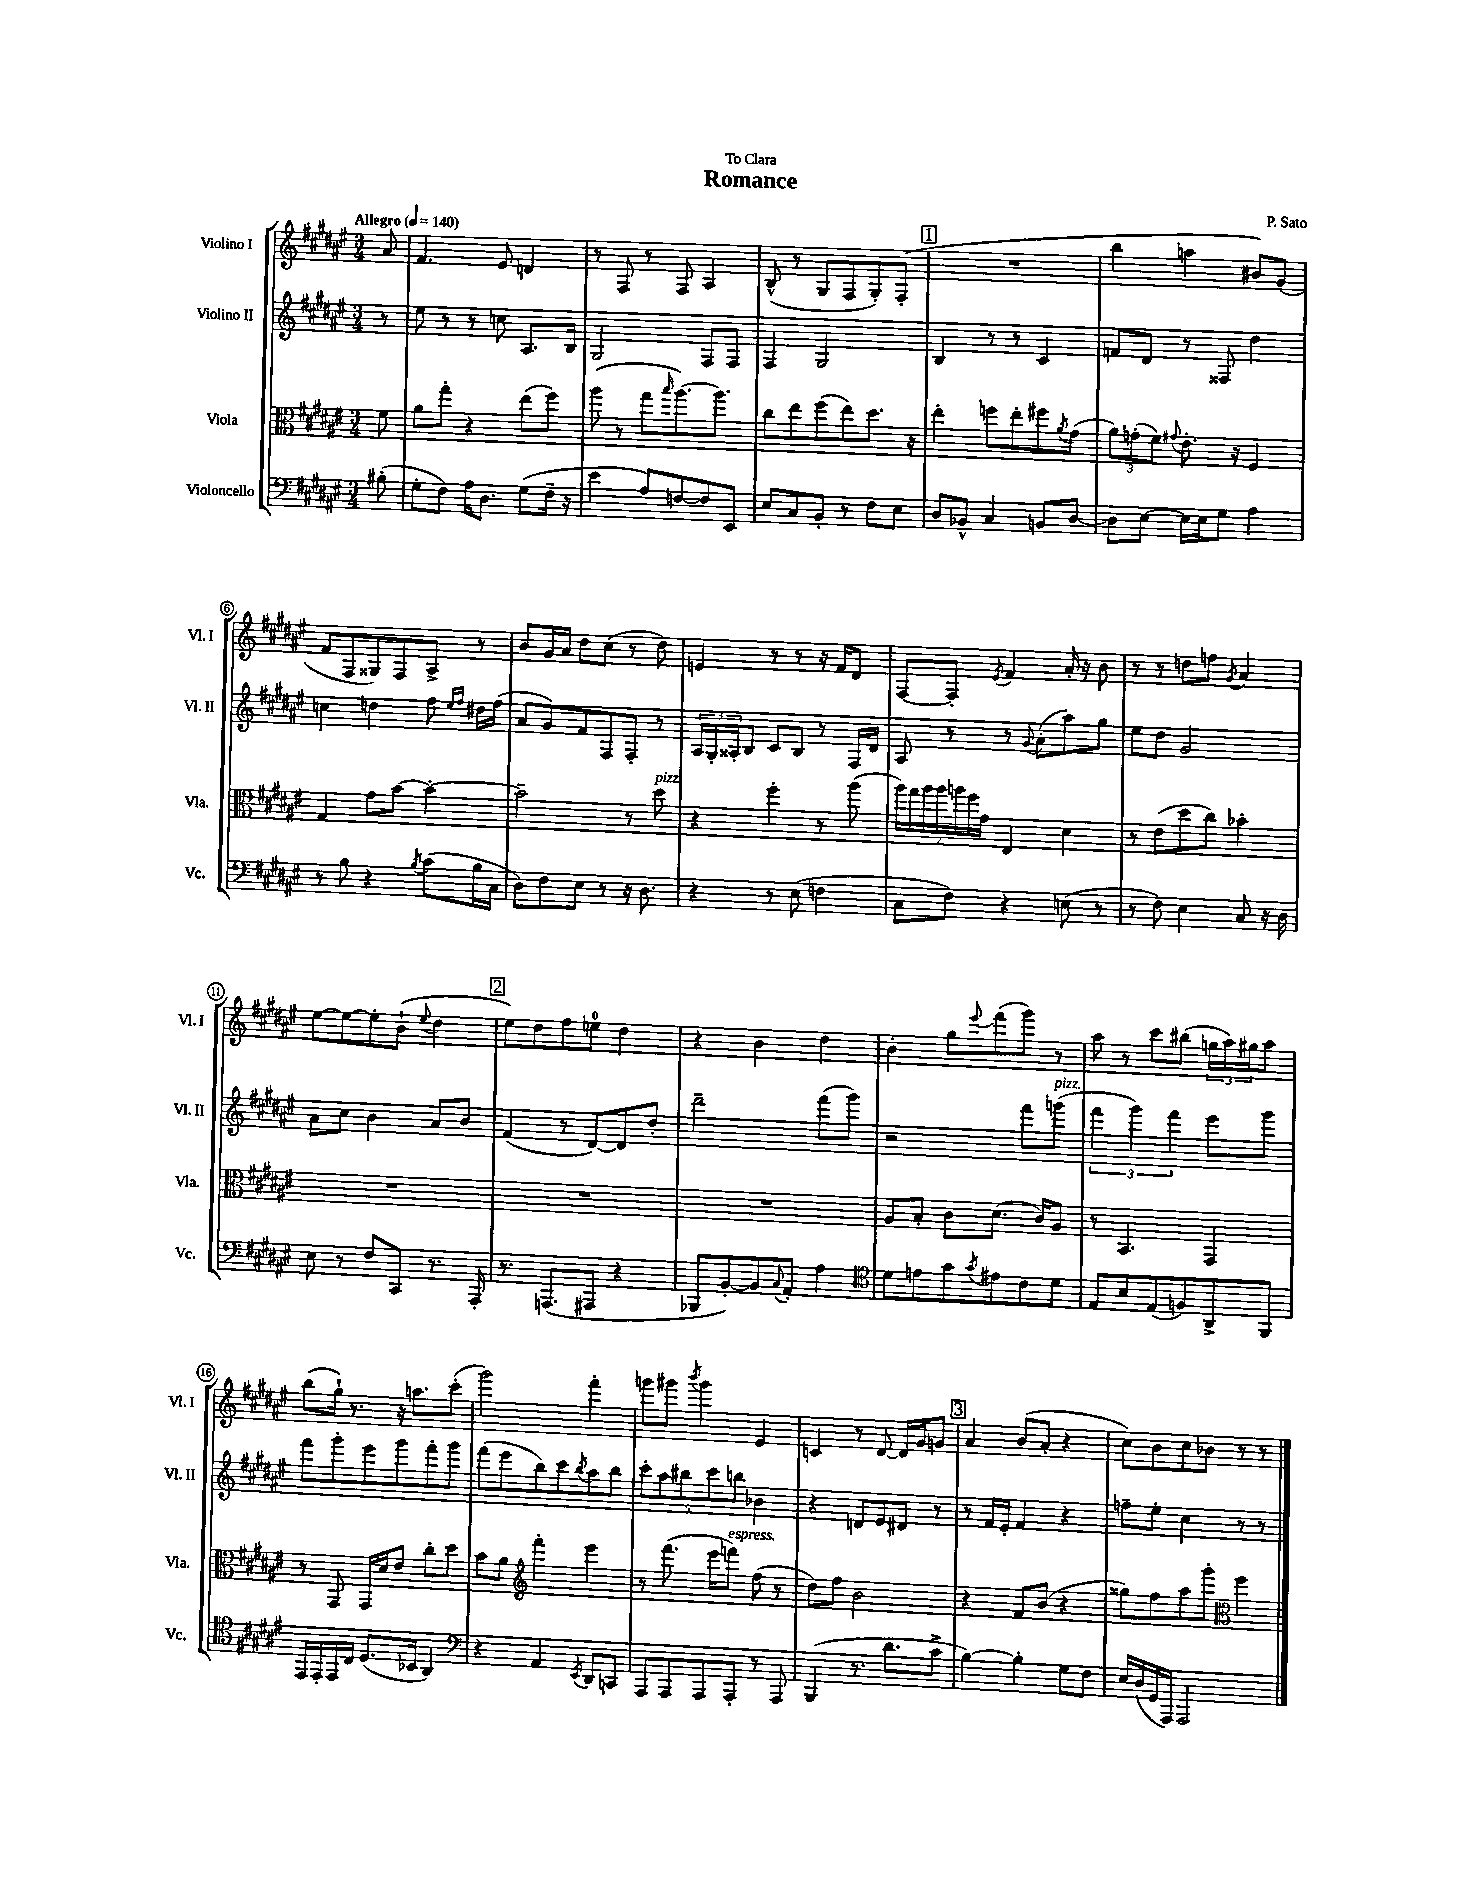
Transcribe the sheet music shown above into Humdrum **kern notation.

**kern	**kern	**kern	**kern
*staff4	*staff3	*staff2	*staff1
*clefF4	*clefC3	*clefG2	*clefG2
*k[f#c#g#d#a#e#]	*k[f#c#g#d#a#e#]	*k[f#c#g#d#a#e#]	*k[f#c#g#d#a#e#]
*M3/4	*M3/4	*M3/4	*M3/4
*MM140	*MM140	*MM140	*MM140
(8B#'	8f#	8r	8a#
=	=	=	=
8G#'	8a#	8ee#	4.f#
8F#)	8gg#'	8r	.
16A#	4r	8r	.
8.D#	.	.	.
.	.	8cc	8e#
(8G#	(8ee#	8.A#	4d
16F#~	8ff#)	.	.
16r	.	16B	.
=	=	=	=
4e#	(8aa#	2G#	8r
.	8r	.	8F#
8A#)	8gg#	.	8r
.	16qqbb	.	.
[8F	[8.aa#)	.	8F#
8F]	.	8F#	4A#
.	8.aa#]	.	.
8EE#	.	8F#	.
=	=	=	=
8E#	8cc#	4F#	(8B^^
8C#	8ee#	.	8r
8BB'	(8ff#	2G#	8G#
8r	8ee#)	.	8F#
8F#	8.dd#	.	8G#')
8E#	.	.	(8F#'
.	16r	.	.
=	=	=	=
8D#	4ee#'	4B	2.r
8BB-^^	.	.	.
4C#	8ff	8r	.
.	8ee#'	8r	.
8BB	8ff#	4c#	.
.	8qa#	.	.
[8D#	(8g#	.	.
=	=	=	=
8D#]	12a#)	8f	4bb
.	(12g'	.	.
[8E#	.	8d#	.
.	12f#)	.	.
.	8qqg#	.	.
16E#]	8.e#'	8r	4aa
16E#	.	.	.
8G#	.	8F##	.
.	16r	.	.
4A#	4F#	4dd#	8b#)
.	.	.	(8g#
=	=	=	=
8r	4G#	4cc	8f#
8B	.	.	8F#
4r	8g#	4dd	8G##)
.	[8b	.	8F#
8qB	.	.	.
(8c#	4b'_	8ff#	8A#^
.	.	16qqee#	.
.	.	16qqff#	.
16B	.	16dd#	8r
16C#	.	(16ff#	.
=	=	=	=
8D#)	2b~]	8a#	8b
8F#	.	8g#)	16g#
.	.	.	16a#
8E#	.	8f#	8dd#
8r	.	8F#	(8cc#
16r	8r	8F#'	8r
8.D#	.	.	.
.	8dd#	8r	8dd#)
=	=	=	=
4r	4r	24A#	4e
.	.	24G#'	.
.	.	24A##'	.
.	.	8B	.
8r	4ff#'	8c#	8r
(8E#	.	8B	8r
4F	8r	8r	16r
.	.	.	16f#
.	(8aa#	16F#	8d#
.	.	16d#	.
=	=	=	=
8C#	28aa#)	8A#	[8F#
.	28gg#	.	.
.	28aa#	.	.
.	28aa#	.	.
8F#)	.	8r	8F#']
.	28aa	.	.
.	28ff#	.	.
.	28g#	.	.
.	.	.	8qe#
4r	4E#	8r	4f#
.	.	8qqg#	.
.	.	(8a#'	.
(8E	4d#	8aa#)	16a#'
.	.	.	16r
8r	.	8gg#	8b
=	=	=	=
8r	8r	8ee#	8r
8F#)	(8e#	8dd#	8r
4E#	8dd#	2g#	8dd
.	8cc#)	.	8ff
.	.	.	8qg#
8C#	4b-'	.	4a#
16r	.	.	.
16D#	.	.	.
=	=	=	=
8E#	2.r	8a#	[8ee#
8r	.	8cc#	8ee#_
8F#	.	4b	8ee#']
8CC#	.	.	(8b`
.	.	.	8qqee#
8.r	.	8a#	4dd#
.	.	8b	.
16AAA#'	.	.	.
=	=	=	=
8.r	2.r	(4f#	8ee#)
.	.	.	8dd#
(8.AAA	.	.	.
.	.	8r	8ff#
8AAA#	.	[8d#)	8ee
4r	.	8d#]	4dd#
.	.	8dd#'	.
=	=	=	=
8BBB-	2.r	2ddd#~	4r
[8BB')	.	.	.
8BB]	.	.	4b
8qqC#	.	.	.
8AA#'	.	.	.
4A#	.	(8fff#	4dd#
.	.	8ggg#)	.
=	=	=	=
*clefC4	*	*	*
8d#	8A#	2r	4b'
8e	8B'	.	.
8g#	8c#	.	8gg#
8qg#	.	.	8qqeee#
8e#	(8.d#	.	(8fff#
8c#	.	8fff#	8ggg#)
.	16c#)	.	.
8d#	8A#	(8ggg	8r
=	=	=	=
8E#	8r	6fff#	8aa#
8B	4.BB	.	8r
.	.	6ggg#)	.
(8E#	.	.	8ccc#
.	.	6fff#	.
8F)	.	.	(8bb#
8AA#^	4GG#	8eee#	24gg
.	.	.	24aa#)
.	.	.	24gg#
8FF#	.	8ggg#	8aa#
=	=	=	=
16EE#	8r	8fff#	(8bb
16EE#'	.	.	.
16EE#	8GG#	8ggg#'	16gg#`)
16C#	.	.	8.r
(8.D#	16GG#	8eee#	.
.	16d#	.	.
.	8e#	8ggg#	16r
16BB-	.	.	8.aa
4AA#)	8cc#'	8fff#'	.
.	8dd#	8ggg#	(8ccc#'
=	=	=	=
*clefF4	*	*	*
4r	8b	(8fff#	2ggg#)
.	8a#	8eee#	.
*	*clefG2	*	*
4AA#	4fff#'	8bb)	.
.	.	8ccc#	.
8qEE#	.	8qbb	.
8DD#	4eee#	8aa#	4fff#'
8CC	.	8bb	.
=	=	=	=
8AAA#	8r	10ccc#'	8ggg
.	.	10aa#	.
8AAA#	(8.fff#	.	8ggg#
.	.	10bb#	.
.	.	.	8qbbb
8AAA#	.	.	4ggg#
.	.	10ccc#	.
.	16eee#	.	.
8AAA#'	8fff)	.	.
.	.	10bb	.
8r	(8ff#	4b-	4e#
8AAA#	8r	.	.
=	=	=	=
(4BBB	8dd#)	4r	4c
.	8ff#	.	.
8.r	2b	8d	8r
.	.	8e#	[8d#
8.d#	.	.	.
.	.	8d#	16d#]
.	.	.	16g#
8c#^	.	8r	8g
=	=	=	=
[4B)	4r	8r	4a#
.	.	16f#	.
.	.	16e#'	.
4B']	8f#	4f#	(8b
.	(8b	.	8a#'
8G#	4r	4r	4r
8F#	.	.	.
=	=	=	=
16E#	8gg##)	8ff~	8cc#)
(16D#	.	.	.
16GG#	8ff#	8ee#'	8b
16AAA#)	.	.	.
2AAA#	8aa#	4cc#	8cc#
.	8ggg#'	.	8b-
*	*clefC3	*	*
.	4ff#	8r	8r
.	.	8r	8r
==	==	==	==
*-	*-	*-	*-
